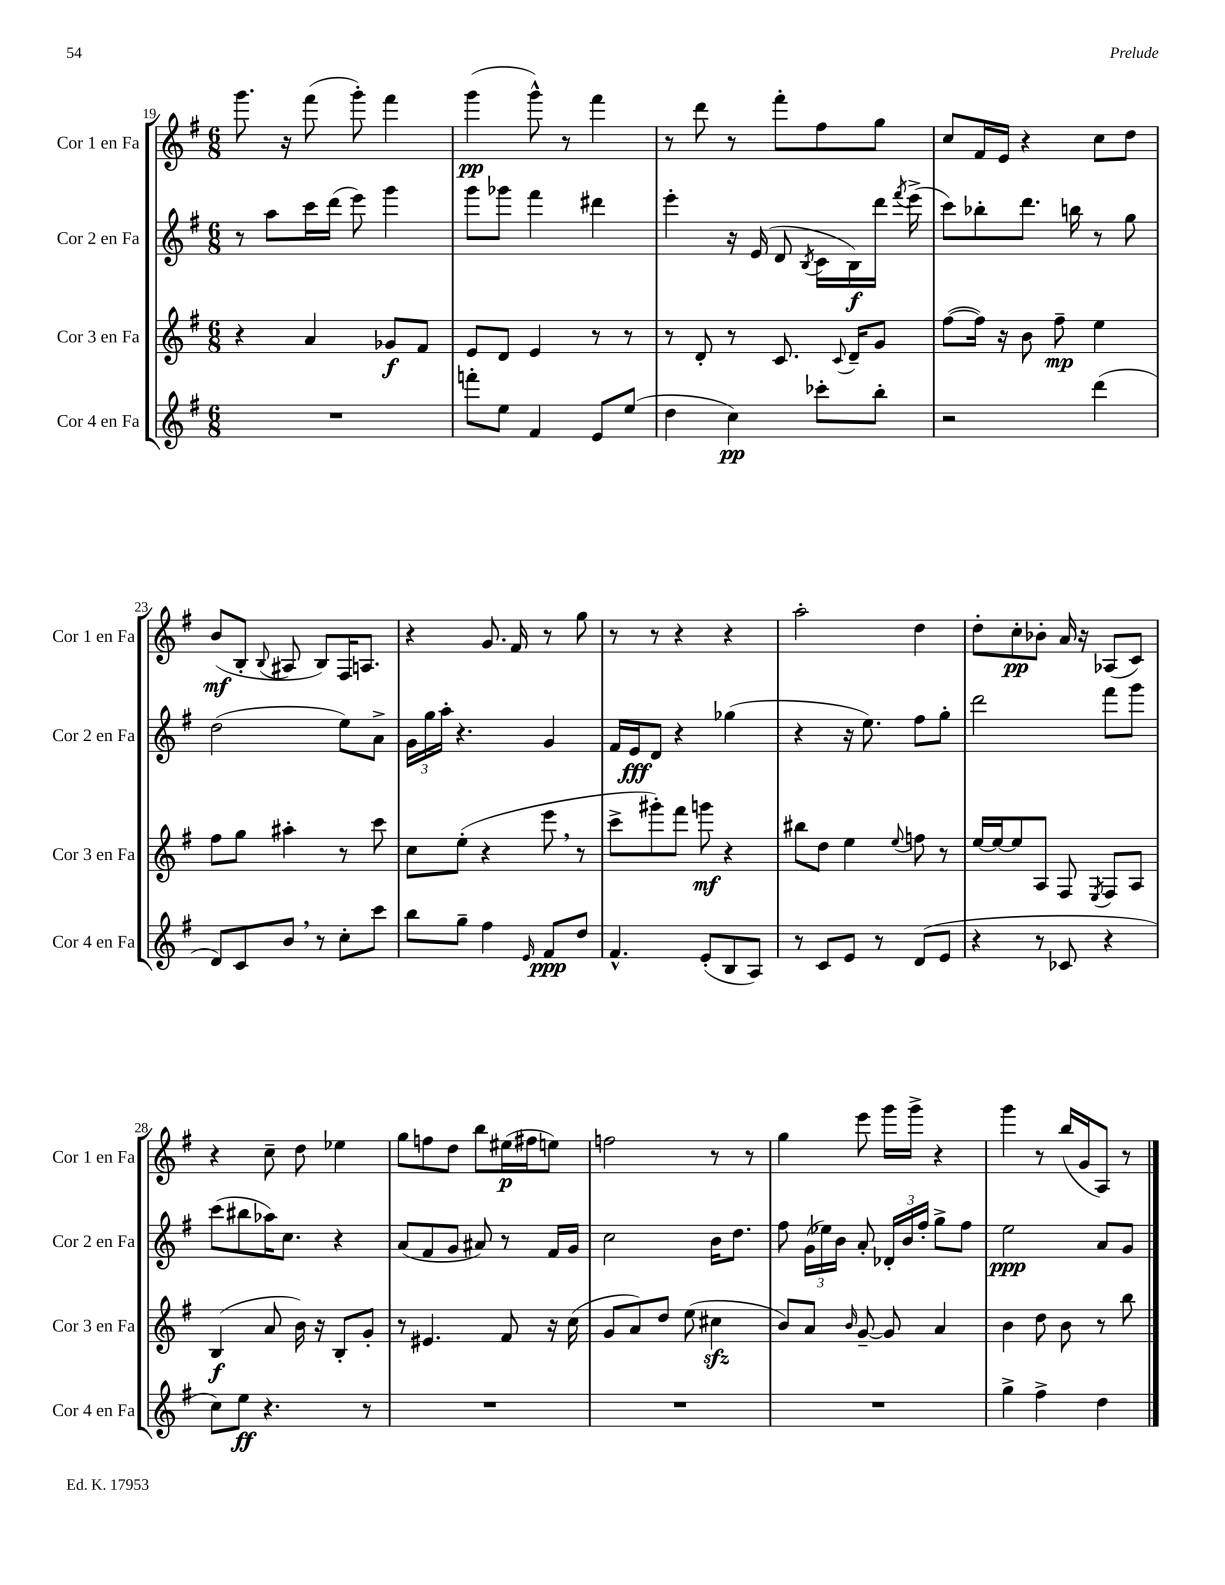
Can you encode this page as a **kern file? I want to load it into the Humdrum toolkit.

**kern	**dynam	**kern	**dynam	**kern	**dynam	**kern	**dynam
*part4	*part4	*part3	*part3	*part2	*part2	*part1	*part1
*staff4	*staff4	*staff3	*staff3	*staff2	*staff2	*staff1	*staff1
*I"Cor 4 en Fa	*	*I"Cor 3 en Fa	*	*I"Cor 2 en Fa	*	*I"Cor 1 en Fa	*
*I'Cor 4 en Fa	*	*I'Cor 3 en Fa	*	*I'Cor 2 en Fa	*	*I'Cor 1 en Fa	*
*clefG2	*	*clefG2	*	*clefG2	*	*clefG2	*
*k[f#]	*	*k[f#]	*	*k[f#]	*	*k[f#]	*
*M6/8	*	*M6/8	*	*M6/8	*	*M6/8	*
=19	=19	=19	=19	=19	=19	=19	=19
2.r	.	4r	.	8r	.	8.ggg\	.
.	.	.	.	8aa\L	.	.	.
.	.	.	.	.	.	16r	.
.	.	4a/	.	16ccc\L	.	(8fff#\	.
.	.	.	.	(16ddd\JJ	.	.	.
.	.	.	.	8eee\)	.	8ggg'\)	.
.	.	8g-X/L	f	4ggg\	.	4fff#\	.
.	.	8f#/J	.	.	.	.	.
=20	=20	=20	=20	=20	=20	=20	=20
8fffn'\L	.	8e/L	.	8ggg\L	.	(4ggg\	pp
8ee\J	.	8d/J	.	8ggg-X\J	.	.	.
4f#/	.	4e/	.	4fff#\	.	8ggg^^\)	.
.	.	.	.	.	.	8r	.
8e/L	.	8r	.	4ddd#X\	.	4fff#\	.
(8ee/J	.	8r	.	.	.	.	.
=21	=21	=21	=21	=21	=21	=21	=21
4dd\	.	8r	.	4eee'\	.	8r	.
.	.	8d'/	.	.	.	8ddd\	.
4cc\)	pp	8r	.	16r	.	8r	.
.	.	.	.	(16e/	.	.	.
.	.	8.c/	.	8d/	.	8fff#'\L	.
.	.	.	.	8qB/	.	.	.
8ccc-X'\L	.	.	.	16c\LL	.	8ff#\	.
.	.	8qqc/	.	.	.	.	.
.	.	16d~/KL	.	16B\)	f	.	.
8bb'\J	.	8g/J	.	16ddd\JJ	.	8gg\J	.
.	.	.	.	8qfff#/	.	.	.
.	.	.	.	(16eee^\	.	.	.
=22	=22	=22	=22	=22	=22	=22	=22
2r	.	([8ff#\L	.	8ccc\L)	.	8cc/L	.
.	.	16ff#\Jk])	.	8bb-X'\	.	16f#/L	.
.	.	16r	.	.	.	16e/JJ	.
.	.	8b\	.	8.ddd\J	.	4r	.
.	.	8ff#~\	mp	.	.	.	.
.	.	.	.	16bbn\	.	.	.
(4ddd\	.	4ee\	.	8r	.	8cc\L	.
.	.	.	.	8gg\	.	8dd\J	.
!!LO:LB:g=z
=23	=23	=23	=23	=23	=23	=23	=23
8d/L)	.	8ff#\L	.	(2dd\	.	(8b/L	mf
8c/	.	8gg\J	.	.	.	8B'/J	.
.	.	.	.	.	.	8qqB/	.
8b,/J	.	4aa#X'\	.	.	.	8A#X/	.
8r	.	.	.	.	.	8B/L)	.
8cc'\L	.	8r	.	8ee\L)	.	16F#/K	.
.	.	.	.	.	.	8.An/J	.
8ccc\J	.	8ccc\	.	8a^\J	.	.	.
=24	=24	=24	=24	=24	=24	=24	=24
8bb\L	.	8cc\L	.	24g\LL	.	4r	.
.	.	.	.	24gg\	.	.	.
.	.	.	.	24aa'\JJ	.	.	.
8gg~\J	.	(8ee'\J	.	4.r	.	.	.
4ff#\	.	4r	.	.	.	8.g/	.
.	.	.	.	.	.	16f#/	.
16qqe/	.	.	.	.	.	.	.
8f#/L	ppp	8eee,\	.	4g/	.	8r	.
8dd/J	.	8r	.	.	.	8gg\	.
=25	=25	=25	=25	=25	=25	=25	=25
4.f#^^/	.	8ccc^\L	.	16f#/LL	.	8r	.
.	.	.	.	16e/J	fff	.	.
.	.	8ggg#X'\)	.	8d/J	.	8r	.
.	.	8fff#\J	.	4r	.	4r	.
(8e'/L	.	8gggn\	mf	.	.	.	.
8B/	.	4r	.	(4gg-X\	.	4r	.
8A/J)	.	.	.	.	.	.	.
=26	=26	=26	=26	=26	=26	=26	=26
8r	.	8bb#X\L	.	4r	.	2aa'\	.
8c/L	.	8dd\J	.	.	.	.	.
8e/J	.	4ee\	.	16r	.	.	.
.	.	.	.	8.ee\)	.	.	.
8r	.	.	.	.	.	.	.
.	.	8qqee/	.	.	.	.	.
(8d/L	.	8ffn\	.	8ff#\L	.	4dd\	.
8e/J	.	8r	.	8gg'\J	.	.	.
=27	=27	=27	=27	=27	=27	=27	=27
4r	.	[16ee/LL	.	2ddd\	.	8dd'\L	.
.	.	16ee/J_	.	.	.	.	.
.	.	8ee/]	.	.	.	8cc'\	pp
8r	.	8A/J	.	.	.	8b-X'\J	.
8c-X/	.	8F#/	.	.	.	16a/	.
.	.	.	.	.	.	16r	.
.	.	8qE/	.	.	.	.	.
4r	.	8F#/L	.	8fff#\L	.	(8A-X/L	.
.	.	8A/J	.	8ggg\J	.	8c/J)	.
!!LO:LB:g=z
=28	=28	=28	=28	=28	=28	=28	=28
8cc\L)	.	(4B/	f	(8ccc\L	.	4r	.
8ee\J	ff	.	.	8bb#X\	.	.	.
4.r	.	8a/	.	16aa-X\K)	.	8cc~\	.
.	.	.	.	8.cc\J	.	.	.
.	.	16b\)	.	.	.	8dd\	.
.	.	16r	.	.	.	.	.
.	.	8B'/L	.	4r	.	4ee-X\	.
8r	.	8g'/J	.	.	.	.	.
=29	=29	=29	=29	=29	=29	=29	=29
2.r	.	8r	.	(8a/L	.	8gg\L	.
.	.	4.e#X/	.	8f#/	.	8ffn\	.
.	.	.	.	8g/J	.	8dd\J	.
.	.	.	.	8a#X/)	.	8bb\L	.
.	.	8f#/	.	8r	.	(16ee#X\L	p
.	.	.	.	.	.	16ff#X\J	.
.	.	16r	.	16f#/LL	.	8een\J)	.
.	.	(16cc\	.	16g/JJ	.	.	.
=30	=30	=30	=30	=30	=30	=30	=30
2.r	.	8g/L	.	2cc\	.	2ffn\	.
.	.	8a/)	.	.	.	.	.
.	.	8dd/J	.	.	.	.	.
.	.	(8ee\	.	.	.	.	.
.	.	4cc#Xzz\	.	16b\KL	.	8r	.
.	.	.	.	8.dd\J	.	.	.
.	.	.	.	.	.	8r	.
=31	=31	=31	=31	=31	=31	=31	=31
2.r	.	8b/L)	.	8ff#\	.	4gg\	.
.	.	8a/J	.	(24g\LL	.	.	.
.	.	.	.	24ee-X\)	.	.	.
.	.	.	.	24b\JJ	.	.	.
.	.	16qqb/	.	.	.	.	.
.	.	[8g~/	.	8a'/	.	8eee\	.
.	.	8g/]	.	24d-X'/LL	.	16ggg\LL	.
.	.	.	.	24b/	.	.	.
.	.	.	.	.	.	16ggg^\JJ	.
.	.	.	.	24ff#'/JJ	.	.	.
.	.	4a/	.	8gg^\L	.	4r	.
.	.	.	.	8ff#\J	.	.	.
=32	=32	=32	=32	=32	=32	=32	=32
4gg^\	.	4b\	.	2ee\	ppp	4ggg\	.
4ff#^\	.	8dd\	.	.	.	8r	.
.	.	8b\	.	.	.	(16bb/LL	.
.	.	.	.	.	.	16g/J	.
4dd\	.	8r	.	8a/L	.	8A/J)	.
.	.	8bb\	.	8g/J	.	8r	.
==	==	==	==	==	==	==	==
*-	*-	*-	*-	*-	*-	*-	*-
